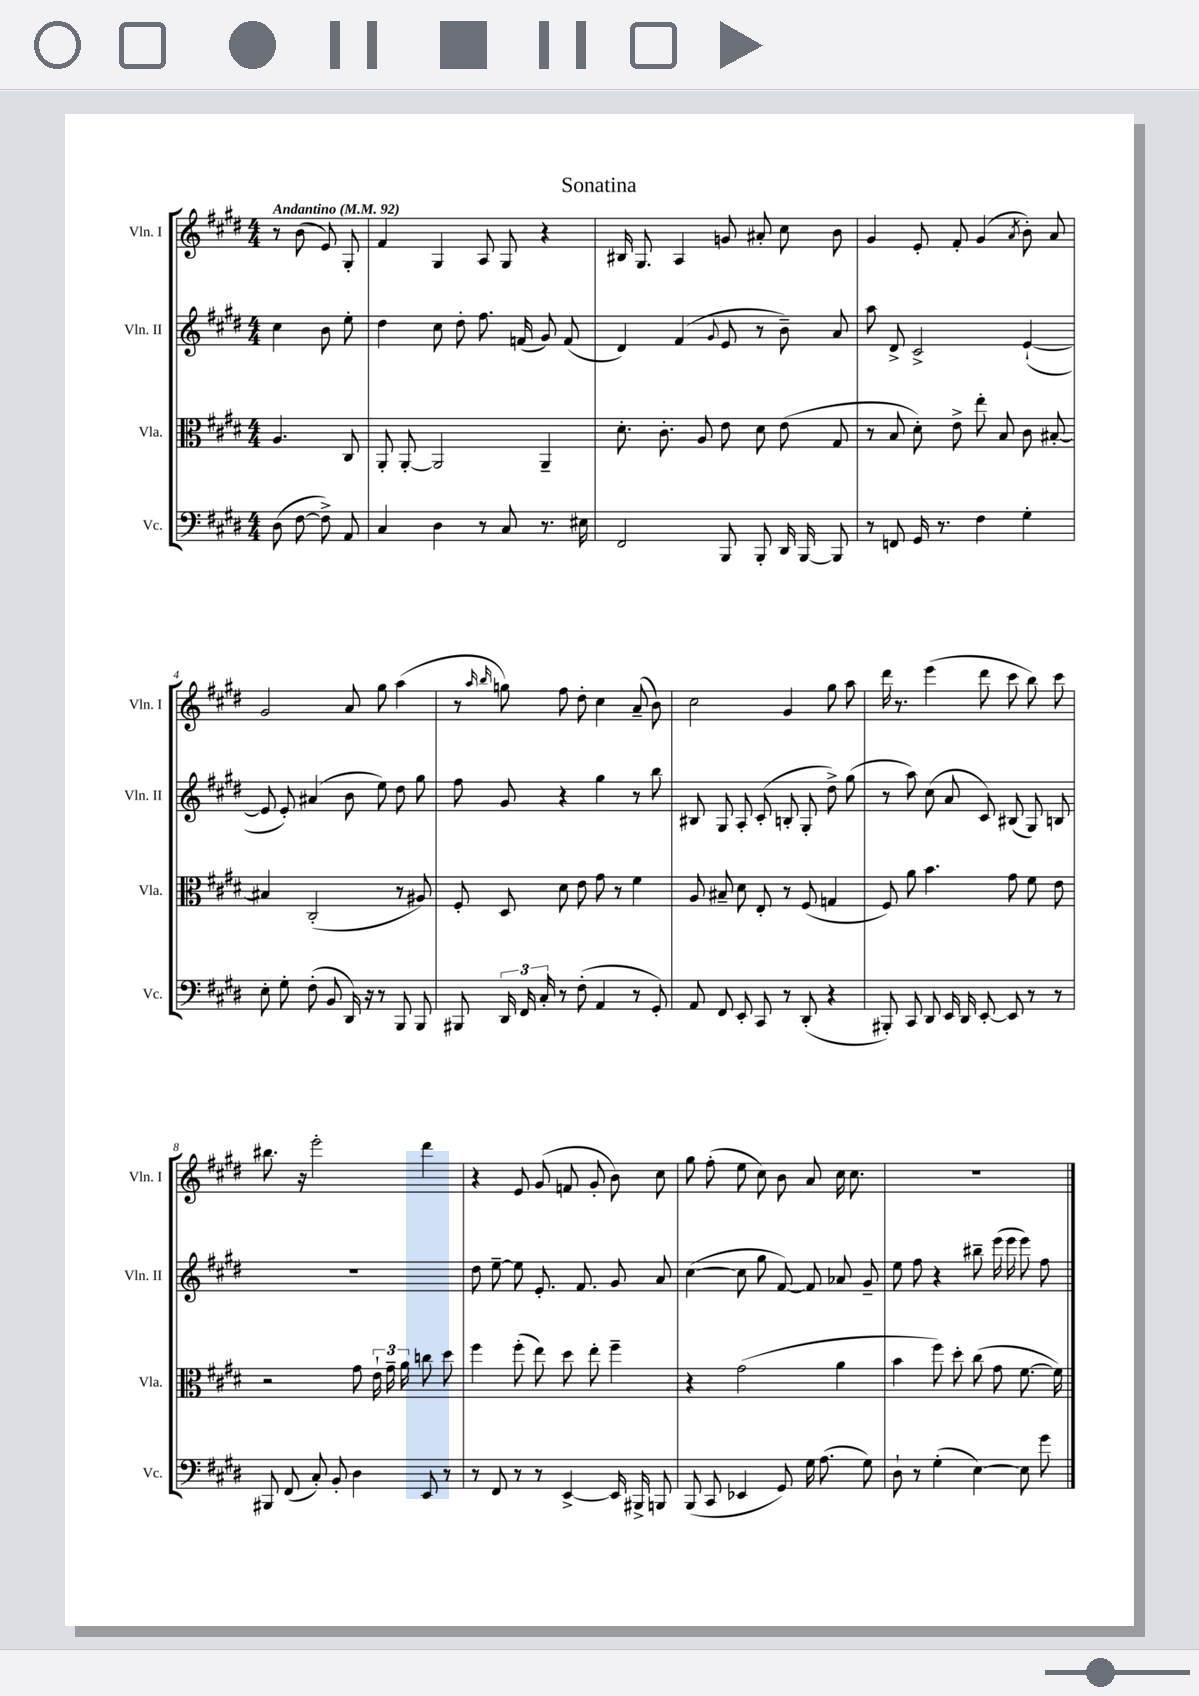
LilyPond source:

\header { title = "Sonatina" }
<<
\new StaffGroup <<
\new Staff = "s0" \with { instrumentName = "Vln. I" shortInstrumentName = "Vln. I" } {
    \clef treble \key e \major \numericTimeSignature \time 4/4 \partial 2 \tempo "Andantino" 4 = 92
    \autoBeamOff r8 b'8( e'8) gis8-. |
    fis'4 gis4 a8 gis8 r4 |
    bis16 gis8. a4 g'8 ais'8-. cis''8 b'8 |
    gis'4 e'8-. fis'8-. gis'4( \acciaccatura { a'8 } b'8-.) a'8 |
    gis'2 a'8 gis''8 a''4( |
    r8 \grace { a''16 b''16 } g''8) fis''8 dis''8-. cis''4 a'8--( b'8) |
    cis''2 gis'4 gis''8 a''8 |
    dis'''16 r8. e'''4( dis'''8 cis'''8 b''8) cis'''8 |
    bis''8. r16 e'''2-. dis'''4 |
    r4 e'8 gis'8( f'8 gis'8-. b'8) cis''8 |
    gis''8 fis''8-.( e''8 cis''8) b'8 a'8 cis''16 cis''8. |
    R1 \bar "|." |
}
\new Staff = "s1" \with { instrumentName = "Vln. II" shortInstrumentName = "Vln. II" } {
    \clef treble \key e \major \numericTimeSignature \time 4/4 \partial 2
    \autoBeamOff cis''4 b'8 e''8-. |
    dis''4 cis''8 dis''8-. fis''8. f'16( gis'8) f'8( |
    dis'4) fis'4( \appoggiatura { gis'8 } e'8 r8 b'8--) a'8 |
    a''8 dis'8-> cis'2-> e'4~-!( |
    e'8 e'8-.) ais'4( b'8 e''8) dis''8 gis''8 |
    fis''8 gis'8 r4 gis''4 r8 b''8 |
    bis8 gis8 a8-. cis'8-.( b8-. gis8-. dis''8->) gis''8( |
    r8 a''8) cis''8( a'8 cis'8) bis8( gis8) b8 |
    R1 |
    dis''8 e''8~-- e''8 e'8.-. fis'8. gis'8 a'8 |
    cis''4~( cis''8 gis''8 fis'8~) fis'8 aes'8 gis'8-- |
    e''8 fis''8 r4 bis''8-- e'''16( e'''16 e'''8) fis''8 \bar "|." |
}
\new Staff = "s2" \with { instrumentName = "Vla." shortInstrumentName = "Vla." } {
    \clef alto \key e \major \numericTimeSignature \time 4/4 \partial 2
    \autoBeamOff a4. cis8 |
    a,8-. a,8~-. a,2 a,4-- |
    dis'8.-. cis'8.-. a8 e'8 dis'8 e'8( gis8 |
    r8 b8 dis'8-.) e'8-> e''8-. b8 cis'8 bis8~-. |
    bis4 cis2-.( r8 ais8) |
    fis8-. dis8 dis'8 e'8 gis'8 r8 fis'4 |
    a8 bis8-- dis'8 e8-. r8 fis8( g4 |
    fis8) a'8 b'4. gis'8 fis'8 e'8 |
    r2 gis'8 \tuplet 3/2 { e'16-! gis'16-- a'16 } c''8 dis''8 |
    fis''4 fis''8-.( e''8) dis''8 e''8-. fis''4-- |
    r4 gis'2( a'4 |
    b'4 fis''8) dis''8-. cis''8( gis'8 fis'8.~ fis'16) \bar "|." |
}
\new Staff = "s3" \with { instrumentName = "Vc." shortInstrumentName = "Vc." } {
    \clef bass \key e \major \numericTimeSignature \time 4/4 \partial 2
    \autoBeamOff dis8( fis8~ fis8->) a,8 |
    cis4 dis4 r8 cis8 r8. eis16 |
    fis,2 b,,8 b,,8-. dis,16 b,,16~ b,,8 |
    r8 f,8 gis,16 r8. fis4 gis4-. |
    e8-. gis8-. fis8-.( b,8 dis,16) r16 r8 b,,8 b,,8 |
    bis,,8 \tuplet 3/2 { dis,16 fis,16 cis16-. } r8 fis8-.( a,4 r8 gis,8-.) |
    a,8 fis,8 e,8-. cis,8 r8 dis,8-.( r4 |
    bis,,8-.) cis,8 dis,8 e,16 dis,16 e,8~-. e,8 r8 r8 |
    bis,,8 fis,8( cis8-.) b,8-. dis4 e,8 r8 |
    r8 fis,8 r8 r8 e,4~-> e,16 bis,,16-> b,,8 |
    b,,8( cis,8 ees,4 gis,8) gis16 a8.( gis8) |
    dis8-! r8 gis4-.( e4~) e8 gis'8 \bar "|." |
}
>>
>>
